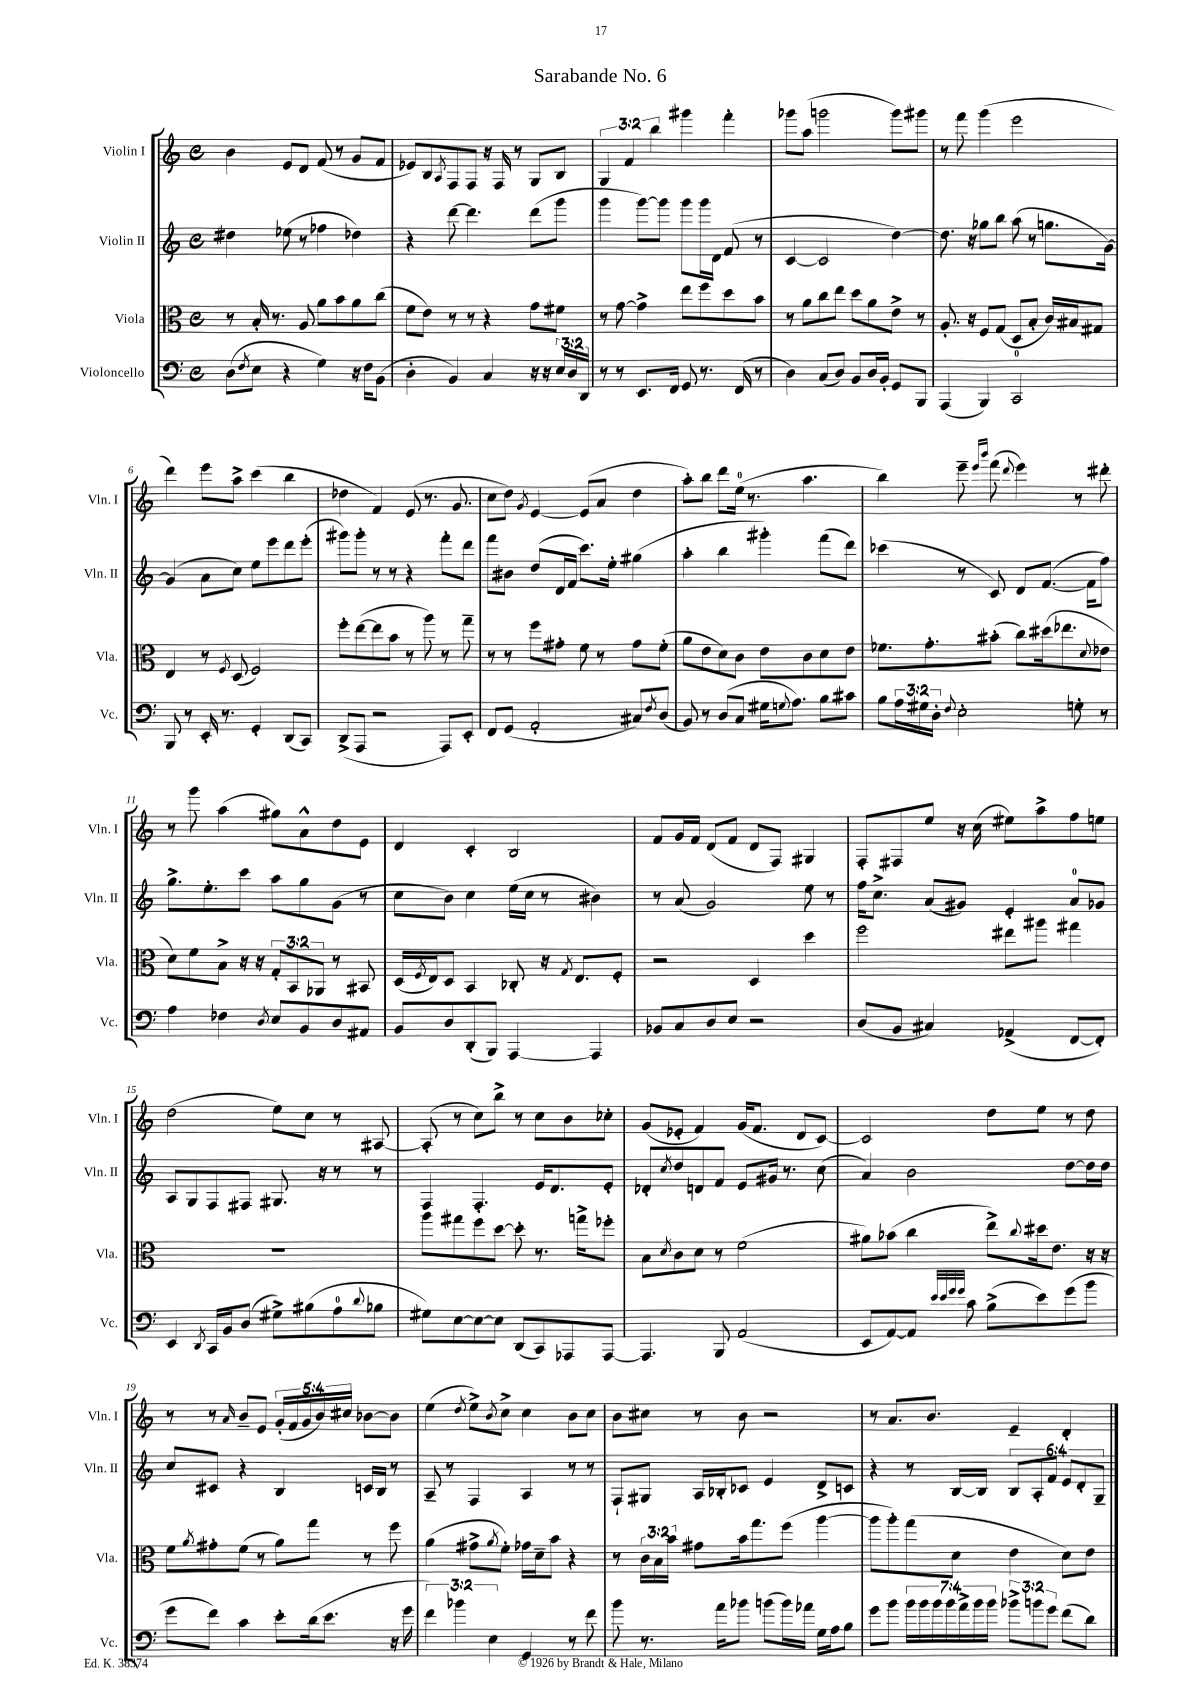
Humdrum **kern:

**kern	**kern	**kern	**kern
*staff4	*staff3	*staff2	*staff1
*clefF4	*clefC3	*clefG2	*clefG2
*k[]	*k[]	*k[]	*k[]
*M4/4	*M4/4	*M4/4	*M4/4
*met(c)	*met(c)	*met(c)	*met(c)
(8D	8r	4dd#	4b
8qF	.	.	.
8E	16B'	.	.
.	8.r	.	.
4r	.	(8ee-	8e
.	8A	8r	8d
4G)	8a	4ff-	(8f
.	8b	.	8r
16r	8a	4dd-)	8g
16F	.	.	.
(8BB	(8cc	.	8f
=	=	=	=
4D'	8f	4r	8e-)
.	8e)	.	8B
.	.	.	8qA
4BB)	8r	[8ddd	8F
.	8r	4.ddd]	8F
4C	4r	.	16r
.	.	.	16F
.	.	.	8r
16r	8g	(8ddd	8G
16r	.	.	.
24E	8f#	8ggg	8B
24D	.	.	.
24DD	.	.	.
=	=	=	=
8r	8r	4ggg	6G
8r	[8g	.	.
.	.	.	6f
8.EE	4g^]	[8ggg)	.
.	.	.	6bb
.	.	8ggg]	.
16FF	.	.	.
8GG	8ee	8ggg	4ggg#
8.r	8ff	16ggg	.
.	.	16d	.
.	8dd	(8f	4fff'
(16FF	.	.	.
8r	8b	8r	.
=	=	=	=
4D)	8r	[4c	8ggg-
.	8a	.	(8aa
(8C	8cc	2c]	2ggg
8D)	8ee	.	.
8BB	8dd	.	.
16D	8a	.	.
16BB'	.	.	.
8GG	8e^	[4dd)	8ggg)
8BBB	8r	.	8ggg#
=	=	=	=
(4AAA	8.A'	8.dd]	8r
.	.	.	8fff
.	16r	16r	.
4BBB)	8F	8gg-	(4ggg
.	(8G	8bb	.
2CC	8D	(8aa	2eee
.	8B'	8r	.
.	16c)	8.gg	.
.	16B#	.	.
.	8G#	.	.
.	.	[16g)	.
=	=	=	=
8BBB	4E	(4g]	4ddd)
8r	.	.	.
16EE'	8r	8a	8eee
8.r	.	.	.
.	8qF	.	.
.	(8D	8cc)	8aa^
4GG'	2F)	8ee	(4ccc
.	.	8eee	.
(8DD	.	8ddd	4bb
8CC)	.	(8eee'	.
=	=	=	=
(8DD^	8ff'	8ggg#)	4dd-
8AAA	([8ee	8ggg#'	.
2r	8ee]	8r	4f)
.	8b	8r	.
.	8r	4r	(8e
.	8aa)	.	8.r
8AAA)	8r	8fff'	.
.	.	.	8.g
8EE'	8gg~	8ddd	.
=	=	=	=
8FF	8r	8fff	8cc
(8GG	8r	8b#	8dd)
.	.	.	8qg
2AA'	8ff	(8dd	[4e
.	8g#'	16d	.
.	.	16f	.
.	8f	8.ccc)	(8e]
.	8r	.	8a
.	.	16ee'	.
8C#)	8g#	(4gg#	4dd
8qF	.	.	.
(8D	(8f'	.	.
=	=	=	=
8BB)	8a	4aa'	8aa')
8r	8e	.	8bb
(8D	8d)	4bb	8ddd
8C	8c	.	(16ee
.	.	.	8.r
16G#	8e	4ggg#')	.
8qqG	.	.	.
8.A)	.	.	.
.	8c	.	4.aa
8B	8d	(8fff	.
8c#	8e	8ddd)	.
=	=	=	=
8B	8.f-	(4ccc-	4bb)
24A	.	.	.
24G#	.	.	.
.	8.g'	.	.
24D'	.	.	.
8qqF	.	.	.
2E'	.	8r	8eee~
.	.	.	16qqeee
.	.	.	16qqbbb
.	(8b#'	8c)	(8fff
.	.	.	8qqddd
.	8cc)	8d	4eee)
.	(16dd#	([8.f	.
.	8.ee-	.	.
8G'	.	.	8r
.	.	16f]	.
.	8qqd	.	.
8r	8e-	8ff)	8ddd#'
=	=	=	=
4A	8d)	8.gg^	8r
.	8f	.	8ggg
.	.	8.ee'	.
4F-	8B^	.	(4aa
.	16r	8ccc	.
.	16r	.	.
8qD	.	.	.
8E	12G'	8aa	8gg#)
.	12BB	.	.
8BB	.	8gg	8a^^
.	12AA-	.	.
8D	8r	(8g	8dd
8AA#	8BB#	8r	8e
=	=	=	=
8BB	(16D	8cc	4d
.	8qF	.	.
.	16E)	.	.
8D	8D	8b)	.
(8DD'	4BB	4cc	4c'
8BBB)	.	.	.
[4AAA	8C-'	(16ee	2B
.	.	16cc	.
.	16r	8r	.
.	8qG	.	.
.	8.E	.	.
4AAA]	.	4b#)	.
.	8F'	.	.
=	=	=	=
8BB-	2r	8r	8f
8C	.	(8a	16g
.	.	.	16f
8D	.	2g)	(8d
8E	.	.	8f
2r	4D	.	8d
.	.	.	8F)
.	4dd	8ee	4G#
.	.	8r	.
=	=	=	=
(8D	2ff	16ff	8F'
.	.	8.cc^	.
8BB	.	.	8F#
4C#)	.	(8a	8ee
.	.	8g#)	16r
.	.	.	(16cc
(4AA-^	8ee#	4e'	8ee#)
.	8aa#	.	8aa^
[8FF	4gg#	8a	8ff
8FF'])	.	8g-	8ee
=	=	=	=
4EE	1r	8A	(2dd
.	.	8G	.
8qDD	.	.	.
16CC	.	8F	.
16BB	.	.	.
(8D	.	8F#	.
8G#^)	.	8.G#	8ee)
(8B#	.	.	8cc
.	.	16r	.
8A	.	8r	8r
8qqd	.	.	.
8B-	.	8r	[8A#
=	=	=	=
8G#)	8aa	4F	(8A#']
[8E	8gg#	.	8r
8E_	8ff	4.F'	8cc)
8E]	[8dd	.	8bb^
(8DD	8dd']	.	8r
8CC)	8.r	16e	8cc
.	.	8.d	.
8AAA-	.	.	8b
.	16gg^	.	.
[8AAA-	8ff-'	8e'	8cc-'
=	=	=	=
4.AAA-]	8B	8d-'	(8g
.	8qd	8qcc	.
.	8c	8dd	8e-'
.	8d	8d	4f)
8BBB	8r	8f	.
(2AA	(2f	8e	(16g
.	.	.	8.f
.	.	16g#	.
.	.	8.r	.
.	.	.	8d
.	.	(8cc	[8c)
=	=	=	=
8EE	8a#)	4a)	2c]
[8AA)	(8b-	.	.
8AA]	4cc	2b	.
32qqe	.	.	.
32qqe	.	.	.
32qqg	.	.	.
32qqg	.	.	.
8c	.	.	.
(8B^	8ee^)	.	8dd
.	8qqcc	.	.
8e)	16dd#	.	8ee
.	8.e	.	.
(8g	.	[8dd	8r
8b	16r	16dd]	8dd
.	16r	16dd	.
=	=	=	=
8g	8f	8cc	8r
.	8qa	.	.
8f)	8g#'	8c#	8r
.	.	.	16qqa
4c	(8f	4r	8b~
.	8r	.	8e
8e'	8a)	4B	(20g'
.	.	.	20f
.	.	.	20g
(16d	8gg	.	.
.	.	.	20b)
8.e	.	.	.
.	.	.	20cc#
.	8r	16c	[8b-
.	.	16B	.
16r	8ff	8r	8b-]
16g	.	.	.
=	=	=	=
6f)	(4a	8A~	(4ee
.	.	8r	.
6b-	.	.	.
.	.	.	8qdd
.	8g#^	4F	8ee^)
6E	.	.	.
.	8qa	.	8qb
.	8f')	.	8cc^
4GG	16g-	4A	4cc
.	16d~	.	.
.	8b	.	.
8r	4r	8r	8b
8f	.	8r	8cc
=	=	=	=
8b	8r	8F`	8b
8.r	24c	8G#	8cc#
.	24B	.	.
.	24b	.	.
.	8g#	16A	8r
16a	.	16B-'	.
8b-	16b	8c-	8b
.	8.gg	.	.
(8b	.	4e	2r
16b)	(8ff	.	.
16a-	.	.	.
16G	[4aa	8d^	.
16A	.	.	.
8B	.	8c	.
=	=	=	=
8g	8aa]	4r	8r
8b	8aa')	.	8.a
28b	(8gg	8r	.
28b	.	.	.
.	.	.	8.b
28b	.	.	.
28b	.	.	.
.	8d	[16B	.
28a^	.	.	.
28b	.	.	.
.	.	16B]	.
28b	.	.	.
12b-^	4e	12B	4e~
12b	.	12A'	.
12g	.	12f	.
(8f	8d)	12e	4d'
.	.	12d'	.
8d)	8e	.	.
.	.	12G~	.
==	==	==	==
*-	*-	*-	*-
